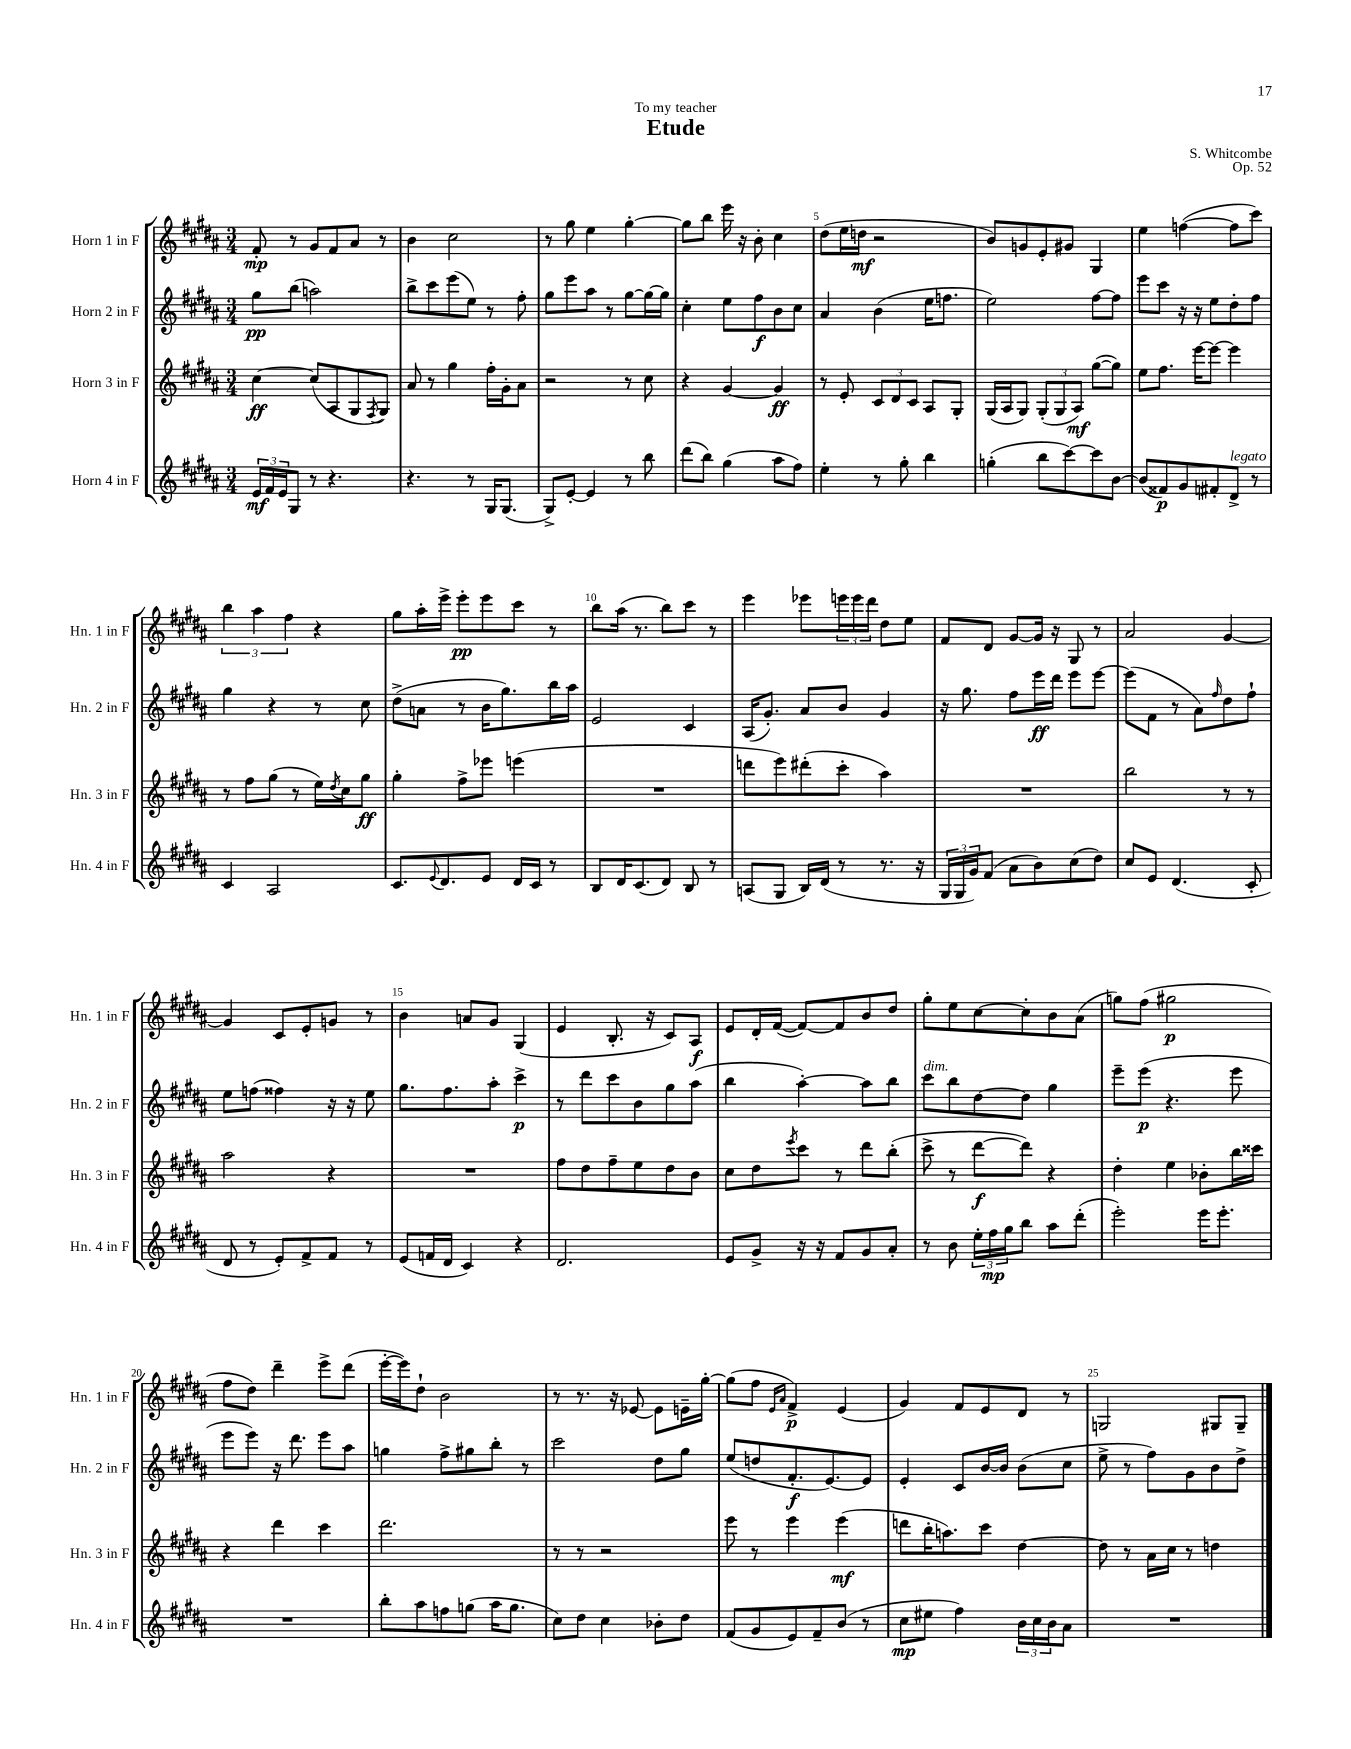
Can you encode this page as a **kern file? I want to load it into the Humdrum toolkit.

**kern	**dynam	**kern	**dynam	**kern	**dynam	**kern	**dynam
*part4	*part4	*part3	*part3	*part2	*part2	*part1	*part1
*staff4	*staff4	*staff3	*staff3	*staff2	*staff2	*staff1	*staff1
*I"Horn 4 in F	*	*I"Horn 3 in F	*	*I"Horn 2 in F	*	*I"Horn 1 in F	*
*I'Hn. 4 in F	*	*I'Hn. 3 in F	*	*I'Hn. 2 in F	*	*I'Hn. 1 in F	*
*clefG2	*	*clefG2	*	*clefG2	*	*clefG2	*
*k[f#c#g#d#a#]	*	*k[f#c#g#d#a#]	*	*k[f#c#g#d#a#]	*	*k[f#c#g#d#a#]	*
*M3/4	*	*M3/4	*	*M3/4	*	*M3/4	*
=1	=1	=1	=1	=1	=1	=1	=1
24e/LL	mf	[4cc#\	ff	8gg#\L	pp	8f#'/	mp
24f#/	.	.	.	.	.	.	.
24e/J	.	.	.	.	.	.	.
8G#/J	.	.	.	(8bb\J	.	8r	.
8r	.	(8cc#/L]	.	2aan\)	.	8g#/L	.
4.r	.	8A#/	.	.	.	8f#/	.
.	.	8G#/	.	.	.	8a#/J	.
.	.	8qF#/	.	.	.	.	.
.	.	8G#/J)	.	.	.	8r	.
=2	=2	=2	=2	=2	=2	=2	=2
4.r	.	8a#/	.	8bb^\L	.	4b\	.
.	.	8r	.	8ccc#\	.	.	.
.	.	4gg#\	.	(8eee\	.	2cc#\	.
8r	.	.	.	8ee\J)	.	.	.
16G#/KL	.	16ff#'\LL	.	8r	.	.	.
(8.G#/J	.	16g#'\J	.	.	.	.	.
.	.	8a#\J	.	8ff#'\	.	.	.
=3	=3	=3	=3	=3	=3	=3	=3
8G#^/L)	.	2r	.	8gg#\L	.	8r	.
[8e'/J	.	.	.	8eee\	.	8gg#\	.
4e/]	.	.	.	8aa#\J	.	4ee\	.
.	.	.	.	8r	.	.	.
8r	.	8r	.	[8gg#\L	.	[4gg#'\	.
8bb\	.	8cc#\	.	16gg#\L_	.	.	.
.	.	.	.	16gg#\JJ]	.	.	.
=4	=4	=4	=4	=4	=4	=4	=4
(8ddd#\L	.	4r	.	4cc#'\	.	8gg#\L]	.
8bb\J)	.	.	.	.	.	8bb\J	.
(4gg#\	.	[4g#/	.	8ee\L	.	16eee\	.
.	.	.	.	.	.	16r	.
.	.	.	.	8ff#\	f	8b'\	.
8aa#\L	.	4g#/]	ff	8b\	.	4cc#\	.
8ff#\J)	.	.	.	8cc#\J	.	.	.
=5	=5	=5	=5	=5	=5	=5	=5
4ee'\	.	8r	.	4a#/	.	(8dd#\L	.
.	.	8e'/	.	.	.	16ee\L	.
.	.	.	.	.	.	16ddn\JJ	mf
8r	.	12c#/L	.	(4b\	.	2r	.
.	.	12d#/	.	.	.	.	.
8gg#'\	.	.	.	.	.	.	.
.	.	12c#/J	.	.	.	.	.
4bb\	.	8A#/L	.	16ee\KL	.	.	.
.	.	.	.	8.ffn\J	.	.	.
.	.	8G#'/J	.	.	.	.	.
=6	=6	=6	=6	=6	=6	=6	=6
(4ggn'\	.	(16G#/LL	.	2ee\)	.	8b/L)	.
.	.	16A#/J	.	.	.	.	.
.	.	8G#/J)	.	.	.	8gn/	.
8bb\L	.	(12G#'/L	.	.	.	8e'/	.
.	.	12G#/	.	.	.	.	.
[8ccc#\)	.	.	.	.	.	8g#X/J	.
.	.	12A#/J)	mf	.	.	.	.
8ccc#\]	.	([8gg#\L	.	[8ff#\L	.	4G#/	.
[8b\J	.	8gg#\J])	.	8ff#\J]	.	.	.
=7	=7	=7	=7	=7	=7	=7	=7
(8b/L]	.	8ee\L	.	8eee\L	.	4ee\	.
8f##X/)	p	8.ff#\J	.	8ccc#\J	.	.	.
8g#/	.	.	.	16r	.	([4ffn\	.
.	.	[16eee\KL	.	16r	.	.	.
8f#X'/	.	8eee\J_	.	8ee\L	.	.	.
!LO:TX:a:i:t=legato	!	!	!	!	!	!	!
8d#^/J	.	4eee\]	.	8dd#'\	.	8ff\L]	.
8r	.	.	.	8ff#\J	.	8ccc#\J)	.
!!LO:LB:g=z
=8	=8	=8	=8	=8	=8	=8	=8
4c#/	.	8r	.	4gg#\	.	6bb\	.
.	.	8ff#\L	.	.	.	.	.
.	.	.	.	.	.	6aa#\	.
2A#/	.	(8gg#\J	.	4r	.	.	.
.	.	.	.	.	.	6ff#\	.
.	.	8r	.	.	.	.	.
.	.	16ee\LL)	.	8r	.	4r	.
.	.	8qdd#/	.	.	.	.	.
.	.	16cc#\J	.	.	.	.	.
.	.	8gg#\J	ff	8cc#\	.	.	.
=9	=9	=9	=9	=9	=9	=9	=9
8.c#/L	.	4gg#'\	.	(8dd#^\L	.	8gg#\L	.
.	.	.	.	8an\J	.	16aa#'\L	.
8qqe/	.	.	.	.	.	.	.
8.d#/	.	.	.	.	.	16eee^\JJ	.
.	.	8ff#^\L	.	8r	.	8eee'\L	pp
8e/J	.	8eee-X\J	.	16b\KL	.	8eee\	.
.	.	.	.	8.gg#\)	.	.	.
16d#/LL	.	(4eeen\	.	.	.	8ccc#\J	.
16c#/JJ	.	.	.	.	.	.	.
8r	.	.	.	16bb\L	.	8r	.
.	.	.	.	16aa#\JJ	.	.	.
=10	=10	=10	=10	=10	=10	=10	=10
8B/L	.	2.r	.	2e/	.	8bb\L	.
16d#/K	.	.	.	.	.	(16aa#\Jk	.
(8.c#/	.	.	.	.	.	8.r	.
8d#/J)	.	.	.	.	.	8bb\L)	.
8B/	.	.	.	4c#/	.	8ccc#\J	.
8r	.	.	.	.	.	8r	.
=11	=11	=11	=11	=11	=11	=11	=11
(8An/L	.	8dddn\L	.	(16A#/KL	.	4eee\	.
.	.	.	.	8.g#'/J)	.	.	.
8G#/J	.	8eee\)	.	.	.	.	.
16B/LL)	.	(8ddd#X'\	.	8a#/L	.	8eee-X\L	.
(16d#/JJ	.	.	.	.	.	.	.
8r	.	8ccc#'\J	.	8b/J	.	24eeen\L	.
.	.	.	.	.	.	24eee\	.
.	.	.	.	.	.	24ddd#\JJ	.
8.r	.	4aa#\)	.	4g#/	.	8dd#\L	.
.	.	.	.	.	.	8ee\J	.
16r	.	.	.	.	.	.	.
=12	=12	=12	=12	=12	=12	=12	=12
24G#/LL	.	2.r	.	16r	.	8f#/L	.
24G#/	.	.	.	.	.	.	.
.	.	.	.	8.gg#\	.	.	.
24g#/J)	.	.	.	.	.	.	.
(8f#/J	.	.	.	.	.	8d#/J	.
8a#\L	.	.	.	8ff#\L	.	[8g#/L	.
8b\)	.	.	.	16eee\L	ff	16g#/Jk]	.
.	.	.	.	16ddd#\JJ	.	16r	.
(8cc#\	.	.	.	8eee\L	.	8G#/	.
8dd#\J)	.	.	.	[8eee\J	.	8r	.
=13	=13	=13	=13	=13	=13	=13	=13
8cc#/L	.	2bb\	.	(8eee\L]	.	2a#/	.
8e/J	.	.	.	8f#\J	.	.	.
(4.d#/	.	.	.	8r	.	.	.
.	.	.	.	8a#\L)	.	.	.
.	.	.	.	16qqff#/	.	.	.
.	.	8r	.	8dd#\	.	[4g#/	.
8c#'/	.	8r	.	8ff#`\J	.	.	.
!!LO:LB:g=z
=14	=14	=14	=14	=14	=14	=14	=14
8d#/	.	2aa#\	.	8ee\L	.	4g#/]	.
8r	.	.	.	(8ffn\J	.	.	.
8e'/L)	.	.	.	4ff##X\)	.	8c#/L	.
8f#^/	.	.	.	.	.	8e'/	.
8f#/J	.	4r	.	16r	.	8gn/J	.
.	.	.	.	16r	.	.	.
8r	.	.	.	8ee\	.	8r	.
=15	=15	=15	=15	=15	=15	=15	=15
(8e/L	.	2.r	.	8.gg#\L	.	4b\	.
16fn/L	.	.	.	.	.	.	.
16d#/JJ	.	.	.	8.ff#\	.	.	.
4c#/)	.	.	.	.	.	8an/L	.
.	.	.	.	8aa#'\J	.	8g#/J	.
4r	.	.	.	4ccc#^\	p	(4G#/	.
=16	=16	=16	=16	=16	=16	=16	=16
2.d#/	.	8ff#\L	.	8r	.	4e/	.
.	.	8dd#\	.	8ddd#\L	.	.	.
.	.	8ff#~\	.	8ccc#\	.	8.B'/	.
.	.	8ee\	.	8b\	.	.	.
.	.	.	.	.	.	16r	.
.	.	8dd#\	.	8gg#\	.	8c#/L)	.
.	.	8b\J	.	(8aa#\J	.	8A#/J	f
=17	=17	=17	=17	=17	=17	=17	=17
8e/L	.	8cc#\L	.	4bb\	.	8e/L	.
8g#^/J	.	8dd#\	.	.	.	16d#'/L	.
.	.	.	.	.	.	([16f#/JJ	.
.	.	8qeee/	.	.	.	.	.
16r	.	8ccc#\J	.	[4aa#'\)	.	8f#/L_)	.
16r	.	.	.	.	.	.	.
8f#/L	.	8r	.	.	.	8f#/]	.
8g#/	.	8ddd#\L	.	8aa#\L]	.	8b/	.
8a#'/J	.	(8bb'\J	.	8bb\J	.	8dd#/J	.
=18	=18	=18	=18	=18	=18	=18	=18
!	!	!	!	!LO:TX:a:i:t=dim.	!	!	!
8r	.	8ccc#^\	.	8ccc#\L	.	8gg#'\L	.
8b\	.	8r	.	8bb\	.	8ee\	.
24ee'\LL	.	[8ddd#\L	f	[8dd#\	.	[8cc#\	.
24ff#\	mp	.	.	.	.	.	.
24gg#\J	.	.	.	.	.	.	.
8bb\J	.	8ddd#\J])	.	8dd#\J]	.	8cc#'\]	.
8aa#\L	.	4r	.	4gg#\	.	8b\	.
(8ddd#'\J	.	.	.	.	.	(8a#\J	.
=19	=19	=19	=19	=19	=19	=19	=19
2eee'\)	.	4dd#'\	.	8eee~\L	.	8ggn\L)	.
.	.	.	.	(8eee\J	p	(8ff#\J	.
.	.	4ee\	.	4.r	.	2gg#X\	p
16eee\KL	.	8b-X'\L	.	.	.	.	.
8.eee'\J	.	.	.	.	.	.	.
.	.	16bb\L	.	8eee\	.	.	.
.	.	16ccc##X\JJ	.	.	.	.	.
!!LO:LB:g=z
=20	=20	=20	=20	=20	=20	=20	=20
2.r	.	4r	.	8eee\L	.	8ff#\L	.
.	.	.	.	8eee\J)	.	8dd#\J)	.
.	.	4ddd#\	.	16r	.	4ddd#~\	.
.	.	.	.	8.ddd#\	.	.	.
.	.	4ccc#\	.	8eee\L	.	8eee^\L	.
.	.	.	.	8aa#\J	.	(8ddd#\J	.
=21	=21	=21	=21	=21	=21	=21	=21
8bb'\L	.	2.ddd#\	.	4ggn\	.	[16eee'\LL	.
.	.	.	.	.	.	16eee\J])	.
8aa#\	.	.	.	.	.	8dd#`\J	.
8ffn\	.	.	.	8ff#^\L	.	2b\	.
(8ggn\J	.	.	.	8gg#X\	.	.	.
16aa#\KL	.	.	.	8bb'\J	.	.	.
8.gg\J	.	.	.	.	.	.	.
.	.	.	.	8r	.	.	.
=22	=22	=22	=22	=22	=22	=22	=22
8cc#\L)	.	8r	.	2ccc#\	.	8r	.
8dd#\J	.	8r	.	.	.	8.r	.
4cc#\	.	2r	.	.	.	.	.
.	.	.	.	.	.	16r	.
.	.	.	.	.	.	[8e-X/	.
8b-X'\L	.	.	.	8dd#\L	.	8e-\L]	.
8dd#\J	.	.	.	8gg#\J	.	16en~\L	.
.	.	.	.	.	.	[16gg#'\JJ	.
=23	=23	=23	=23	=23	=23	=23	=23
(8f#/L	.	8eee\	.	(8ee/L	.	(8gg#\L]	.
8g#/	.	8r	.	8ddn/	.	8ff#\J	.
.	.	.	.	.	.	16qqe/LL	.
.	.	.	.	.	.	16qqa#/JJ	.
8e/)	.	4eee\	.	8.f#'/	f	4f#^/)	p
8f#~/	.	.	.	.	.	.	.
.	.	.	.	[8.e/)	.	.	.
(8b/J	.	(4eee\	mf	.	.	(4e/	.
8r	.	.	.	8e/J]	.	.	.
=24	=24	=24	=24	=24	=24	=24	=24
8cc#\L	mp	8dddn\L	.	4e'/	.	4g#/)	.
8ee#X\J	.	16bb'\K	.	.	.	.	.
.	.	8.aan\)	.	.	.	.	.
4ff#\)	.	.	.	8c#/L	.	8f#/L	.
.	.	8ccc#\J	.	[16b/L	.	8e/	.
.	.	.	.	16b/JJ]	.	.	.
24b\LL	.	[4dd#\	.	(8b\L	.	8d#/J	.
24cc#\	.	.	.	.	.	.	.
24b\J	.	.	.	.	.	.	.
8a#\J	.	.	.	8cc#\J	.	8r	.
=25	=25	=25	=25	=25	=25	=25	=25
2.r	.	8dd#\]	.	8ee^\	.	2Gn/	.
.	.	8r	.	8r	.	.	.
.	.	16a#\LL	.	8ff#\L)	.	.	.
.	.	16cc#\JJ	.	.	.	.	.
.	.	8r	.	8g#\	.	.	.
.	.	4ddn\	.	8b\	.	8G#X/L	.
.	.	.	.	8dd#^\J	.	8G#~/J	.
==	==	==	==	==	==	==	==
*-	*-	*-	*-	*-	*-	*-	*-
